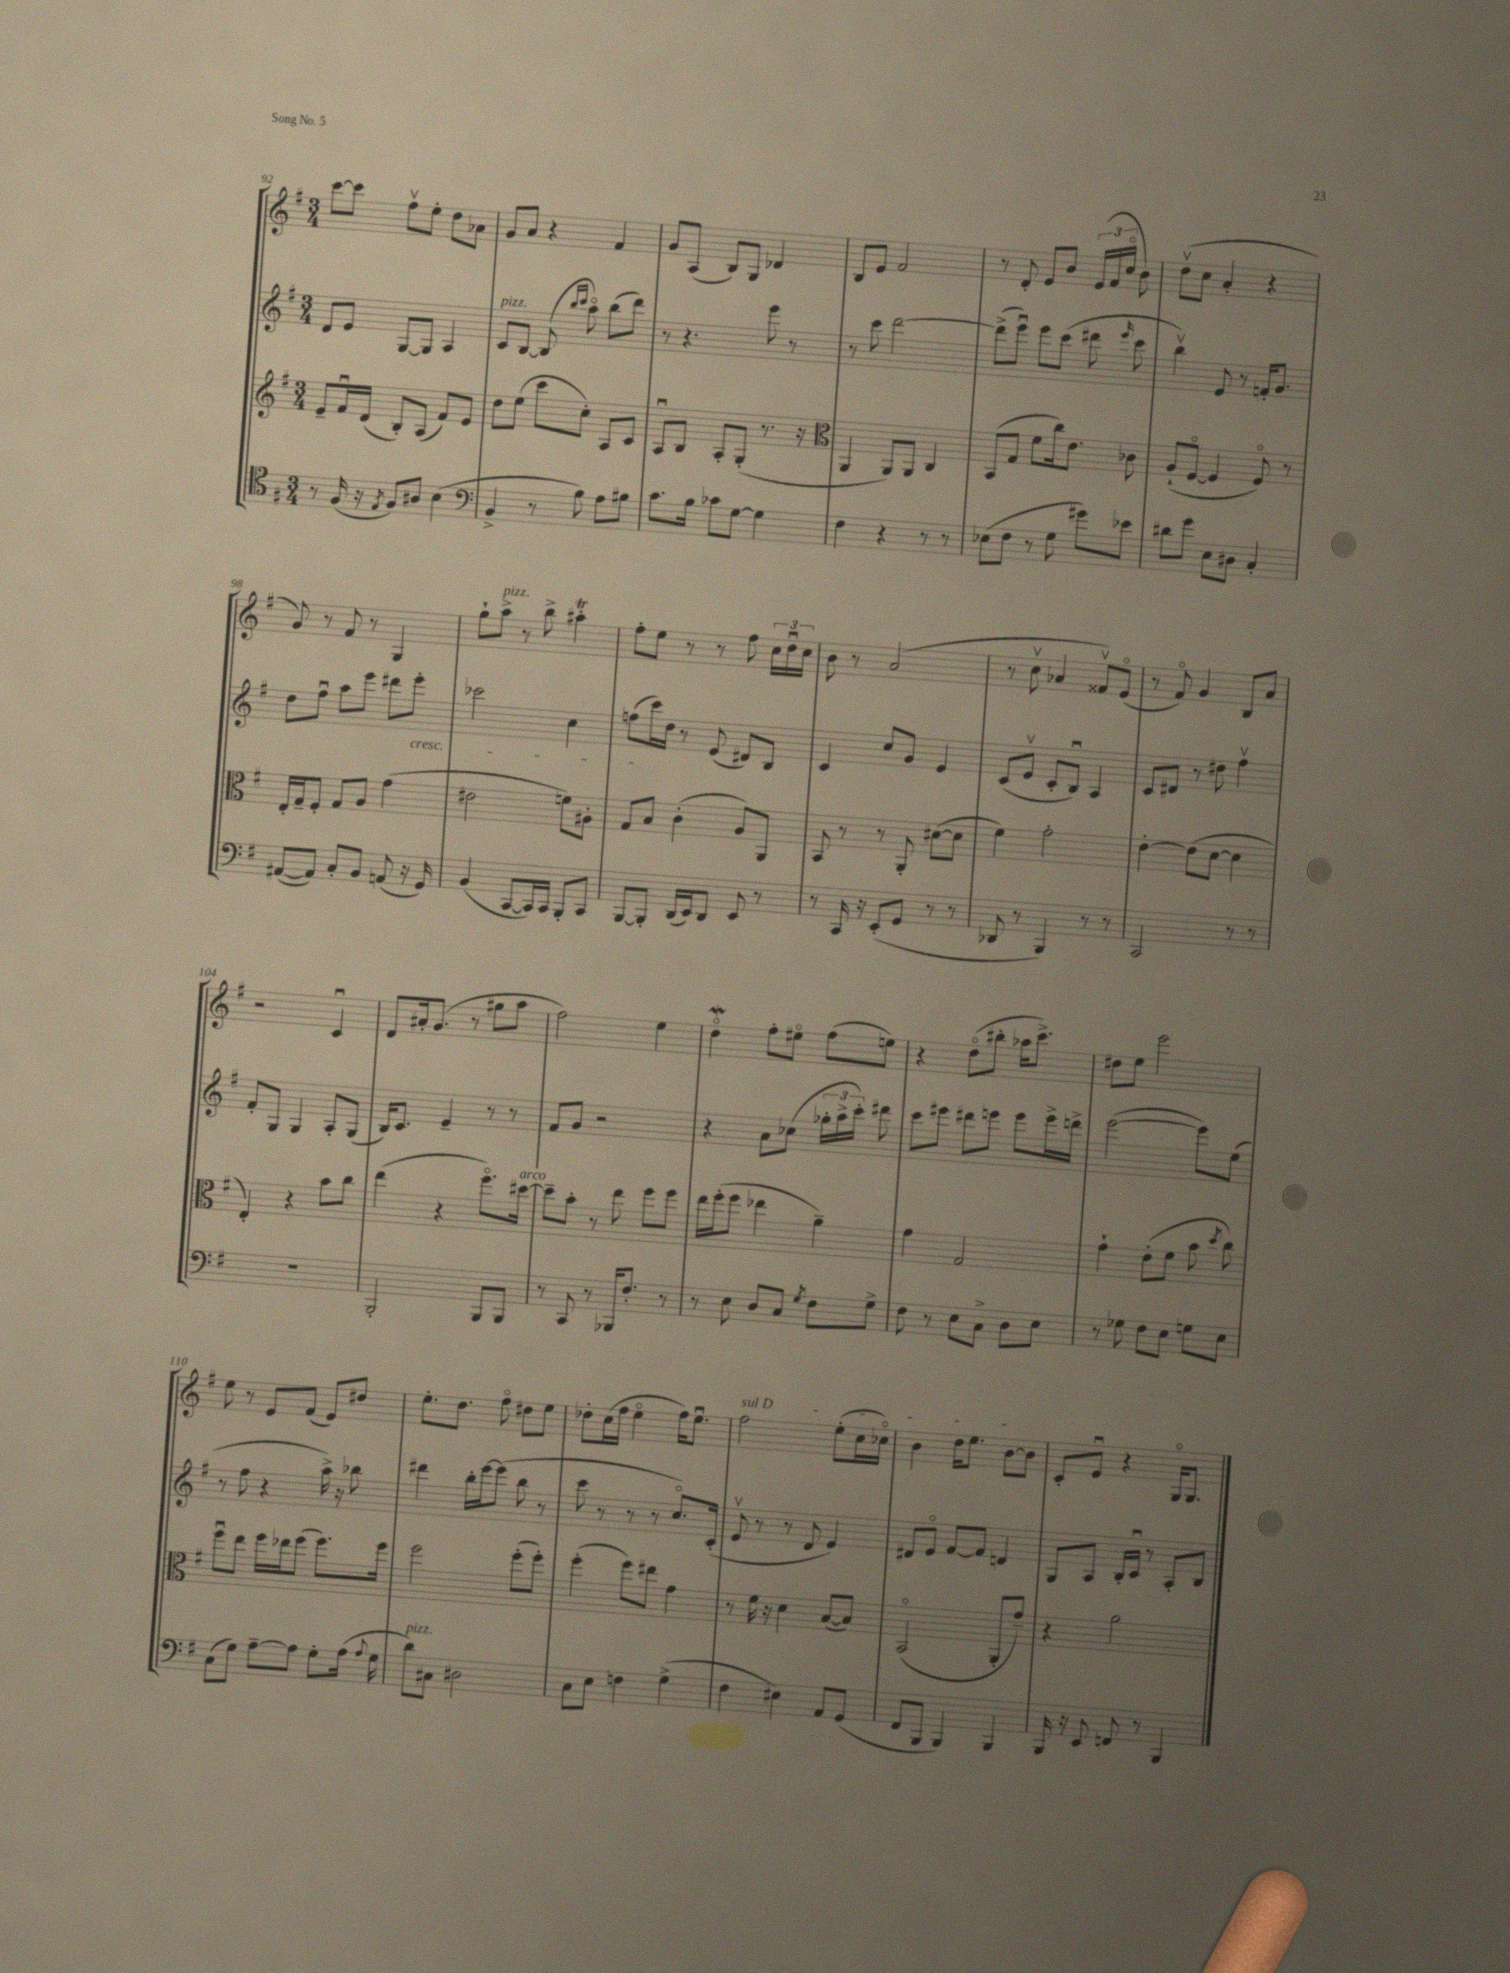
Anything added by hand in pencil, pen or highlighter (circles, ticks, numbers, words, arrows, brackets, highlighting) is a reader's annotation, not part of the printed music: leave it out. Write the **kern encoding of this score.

**kern	**kern	**kern	**kern
*part4	*part3	*part2	*part1
*staff4	*staff3	*staff2	*staff1
*clefC4	*clefG2	*clefG2	*clefG2
*k[f#]	*k[f#]	*k[f#]	*k[f#]
*M3/4	*M3/4	*M3/4	*M3/4
=92	=92	=92	=92
8r	8e~/L	8d/L	[8ccc\L
(16F#/	16f#u/L	8e/J	8ccc\J]
16r	(16d/JJ	.	.
8qE/	.	.	.
8F#/L)	8B'/L)	[8G/L	8ff#v\L
8A#X/J	(8A/J	8G/J]	8ee'\J
(4B\	8f#/L)	4A/	8dd\L
.	8e/J	.	8a-X\J
=93	=93	=93	=93
*clefF4	*	*	*
!	!	!LO:TX:a:i:t=pizz.	!
4BB^/	8dd\L	8c/L	8g/L
.	(8ee\J	[8B/J	8a/J
8r	8ccc\L	(8B/]	4r
.	.	16qqbb/LL	.
.	.	16qqccc/JJ	.
8B\)	8cc'\J)	8aa\)	.
8A\L	8A/L	(8bb\L	4f#/
8B#X\J	8c/J	8ddd\J)	.
=94	=94	=94	=94
8.c\L	8Au/L	8r	8g/L
.	8B/J	4.r	(8A/J
16B\Jk	.	.	.
8c-X\L	8A'/L	.	8B/L)
[8G\J	(8G'/J	.	8G/J
4G\]	8.r	8eee\	4d-X/
.	.	8r	.
.	16r	.	.
=95	=95	=95	=95
*	*clefC3	*	*
4F#\	4AA/	8r	8B/L
.	.	8ccc\	8e/J
4r	8AA/L)	[2ddd\	2f#/
.	8AA/J	.	.
8r	4C/	.	.
8r	.	.	.
=96	=96	=96	=96
(8E-X\L	(8BB/L	(8ddd^\L]	8r
8F#\J	8G/J	8eeeu\J)	8d'/
8r	8f#\L	8eee\L	8e/L
8G\	16cc\k)	(8ccc\J	8b/J
.	8.e\J	.	.
8g#X\L)	.	8ddd#X\	(24e/LL
.	.	.	24f#/
.	.	.	24cc/JJ
.	.	16qqeee/	.
8e-X\J	8c-X\	8ccc\	8b\)
=97	=97	=97	=97
8d#X\L	(8A`/L	4bbv\)	(8ddv\L
8g\J	[8F#/J	.	8cc\J
8E\L	4F#/]	8e/	4a'/
8D#X\J	.	8r	.
4C'/	8F#/)	16fn'/KL	4r
.	.	8.g/J	.
.	8r	.	.
!!LO:LB:g=z
=98	=98	=98	=98
([8AA#X/L	16E'/LL	8dd\L	8g/)
.	16G~/J	.	.
8AA#/J])	8F#'/J	8ff#u\J	8r
8C'/L	8G/L	8aa\L	8f#/
8BB/J	8A/J	8eee\J	8r
(8AAn/	(4g\	8ddd#X\L	4G/
!	!	!LO:TX:b:i:t=cresc.	!
16r	.	8eee'\J	.
16GG/)	.	.	.
=99	=99	=99	=99
(4BB/	2e#X\	2ccc-X\	8gg`\L
!	!	!	!LO:TX:a:i:t=pizz.
.	.	.	8aa^\J
[8CC/L	.	.	8r
16CC/L])	.	.	8bb^\
16CC/JJ	.	.	.
8BBB'/L	8fn\L)	4cc\	4aa#Xt'\
8CC/J	8A#X'\J	.	.
=100	=100	=100	=100
[8BBB/L	8G/L	(8ffn\L	8ff#'\L
8BBB'/J]	8B/J	16ccc\L)	8ee\J
.	.	16dd\JJ	.
(16DD/LL	(4c'\	8r	8r
16EE/J)	.	.	.
8DD/J	.	(8e/	8r
8EE/	8A/L)	8d#X/L)	8ff#\
8r	8AA/J	8B/J	24cc\LL
.	.	.	24ddu\
.	.	.	24cc\JJ
=101	=101	=101	=101
8r	8BB/	4c/	8b\
16CC/	8r	.	8r
16r	.	.	.
(8EE'/L	8r	8cc/L	(2a/
8GG/J	8AA'/	8g/J	.
8r	([8d#X\L	4e/	.
8r	8d#\J]	.	.
=102	=102	=102	=102
8DD-X/	4f#\)	(8c/L	8r
8r	.	8ev/J	8ccv\
4BBB/)	2g'\	8c'/L	4a-X/
.	.	8Bu/J)	.
8r	.	4A/	8f##Xv/L)
8r	.	.	(8e/J
=103	=103	=103	=103
2CC/	[4e'\	8c/L	8r
.	.	8d#X/J	8f#/)
.	(8e\L]	8r	4g/
.	[8d\J	8dd#X\	.
8r	4d\]	4ff#v\	8B/L
8r	.	.	8a/J
!!LO:LB:g=z
=104	=104	=104	=104
2.r	4E'/)	8f#'/L	2r
.	.	8G/J	.
.	4r	4G/	.
.	8b\L	8A'/L	4cu/
.	8cc\J	(8G/J	.
=105	=105	=105	=105
2BBB'/	(4ee\	16B/KL)	8d/L
.	.	8.c/J	.
.	.	.	16a#X'/k
.	.	.	(8.g/J
.	4r	4e~/	.
.	.	.	8r
8BBB/L	8.ff#\L)	8r	8gg#X\L
8BBB/J	.	8r	8aa\J
!	!LO:TX:a:i:t=arco	!	!
.	[16dd#X\Jk	.	.
=106	=106	=106	=106
8r	8dd#~\L]	8f#/L	2ff#\)
8CC/	8b'\J	8g/J	.
8r	8r	2r	.
16BBB-X/KL	8ee\	.	.
8.F#'/J	.	.	.
.	8ff#\L	.	4ee\
8r	8ff#\J	.	.
=107	=107	=107	=107
8r	16ee\LL	4r	4ddW\
.	(16ff#'\J	.	.
8E\	8ff#\J	.	.
8D/L	4ee-X\	8a\L	8ff#'\L
8C/J	.	(8cc-X\J	8ee#X\J
8qG/	.	.	.
8F#\L	4a~\)	24gg-X'\LL	(8ff#\L
.	.	24aa^\	.
.	.	24ccc'\JJ)	.
8G^\J	.	8ddd#X\	8een\J)
=108	=108	=108	=108
8F#\	4g\	8ccc\L	4r
8r	.	8eee#X\J	.
8E\L	2G/	8ddd#X\L	(8dd\L
8C^\J	.	8eeen\J	8bb#X'\J
8D\L	.	8eee\L	16aa-X\KL
.	.	.	8.ccc^\J)
8E\J	.	16eee^\L	.
.	.	16dddn^\JJ	.
=109	=109	=109	=109
8r	4g`\	([2eee\	8dd#X\L
8G-X\	.	.	8ee\J
8F#\L	(8e'\L	.	2eee\
8E\J	8f#\J	.	.
8Gn\L	8b\	8eee\L])	.
.	8qdd/	.	.
8E\J	8cc\)	(8ee\J	.
!!LO:LB:g=z
=110	=110	=110	=110
(8C\L	8ff#u\L	8r	8ee\
8G\J)	8ee\J	8ff#\	8r
[8A~\L	16ff#\LL	4r	8e/L
.	16ee-X\J	.	.
8A\J]	(8ff#\J	.	(8f#/J
8G'\L	8.ff#\L)	16aa^\)	8e/L)
.	.	16r	.
(16A\Jk	.	8bb-X\	8dd#X/J
8qqA/	.	.	.
16G\	16ff#\Jk	.	.
=111	=111	=111	=111
!LO:TX:a:i:t=pizz.	!	!	!
8d\L)	2ff#\	4ddd#X\	8.ee'\L
8C#X\J	.	.	.
.	.	.	8.dd\J
2D#X\	.	16bb'\LL	.
.	.	[16eee\J	.
.	.	(8eee\J]	8ff#\
.	(8ff#'\L	8bb\	8dd#X\L
.	8ff#'\J)	8r	8ee\J
=112	=112	=112	=112
8C\L	(4ff#'\	8ccc\	8dd-X'\L
8E\J	.	8r	(16cc\L
.	.	.	16ff#\JJ
4Fn\	8ff#\L)	8r	4ee\
.	8ee#X\J	8r	.
(4G^\	4g\	8.cc/L)	16ff#\KL)
.	.	.	8.eeu\J
.	.	(16c'/Jk	.
=113	=113	=113	=113
!	!	!	!LO:TX:a:i:t=sul D
4F#\	8r	8ev/	2ff#\
.	16f#\	8r	.
.	16r	.	.
4E#X\)	4d\	8r	.
.	.	8d/	.
8AA/L	([8B/L	4e/)	(8ee'\L
(8GG/J	8B/J])	.	16cc\L
.	.	.	16cc-X\JJ)
=114	=114	=114	=114
8FF#/L	(2BB/	8d#X/L	4b\
8BBB/J	.	8e/J	.
4BBB/)	.	[8f#/L	16dd\KL
.	.	.	8.ee\J
.	.	8f#/J]	.
4BBB/	8AA'/L	4dn/	[8b\L
.	8g~/J)	.	8b\J]
=115	=115	=115	=115
16BBB/	4r	8G/L	8c'/L
16r	.	.	.
8EE/	.	8A/J	8eu/J
8FFn/	2a\	16B'/LL	4r
.	.	16cu/JJ	.
8r	.	8r	.
4BBB/	.	8A'/L	16G/KL
.	.	.	8.G/J
.	.	8B/J	.
==	==	==	==
*-	*-	*-	*-
